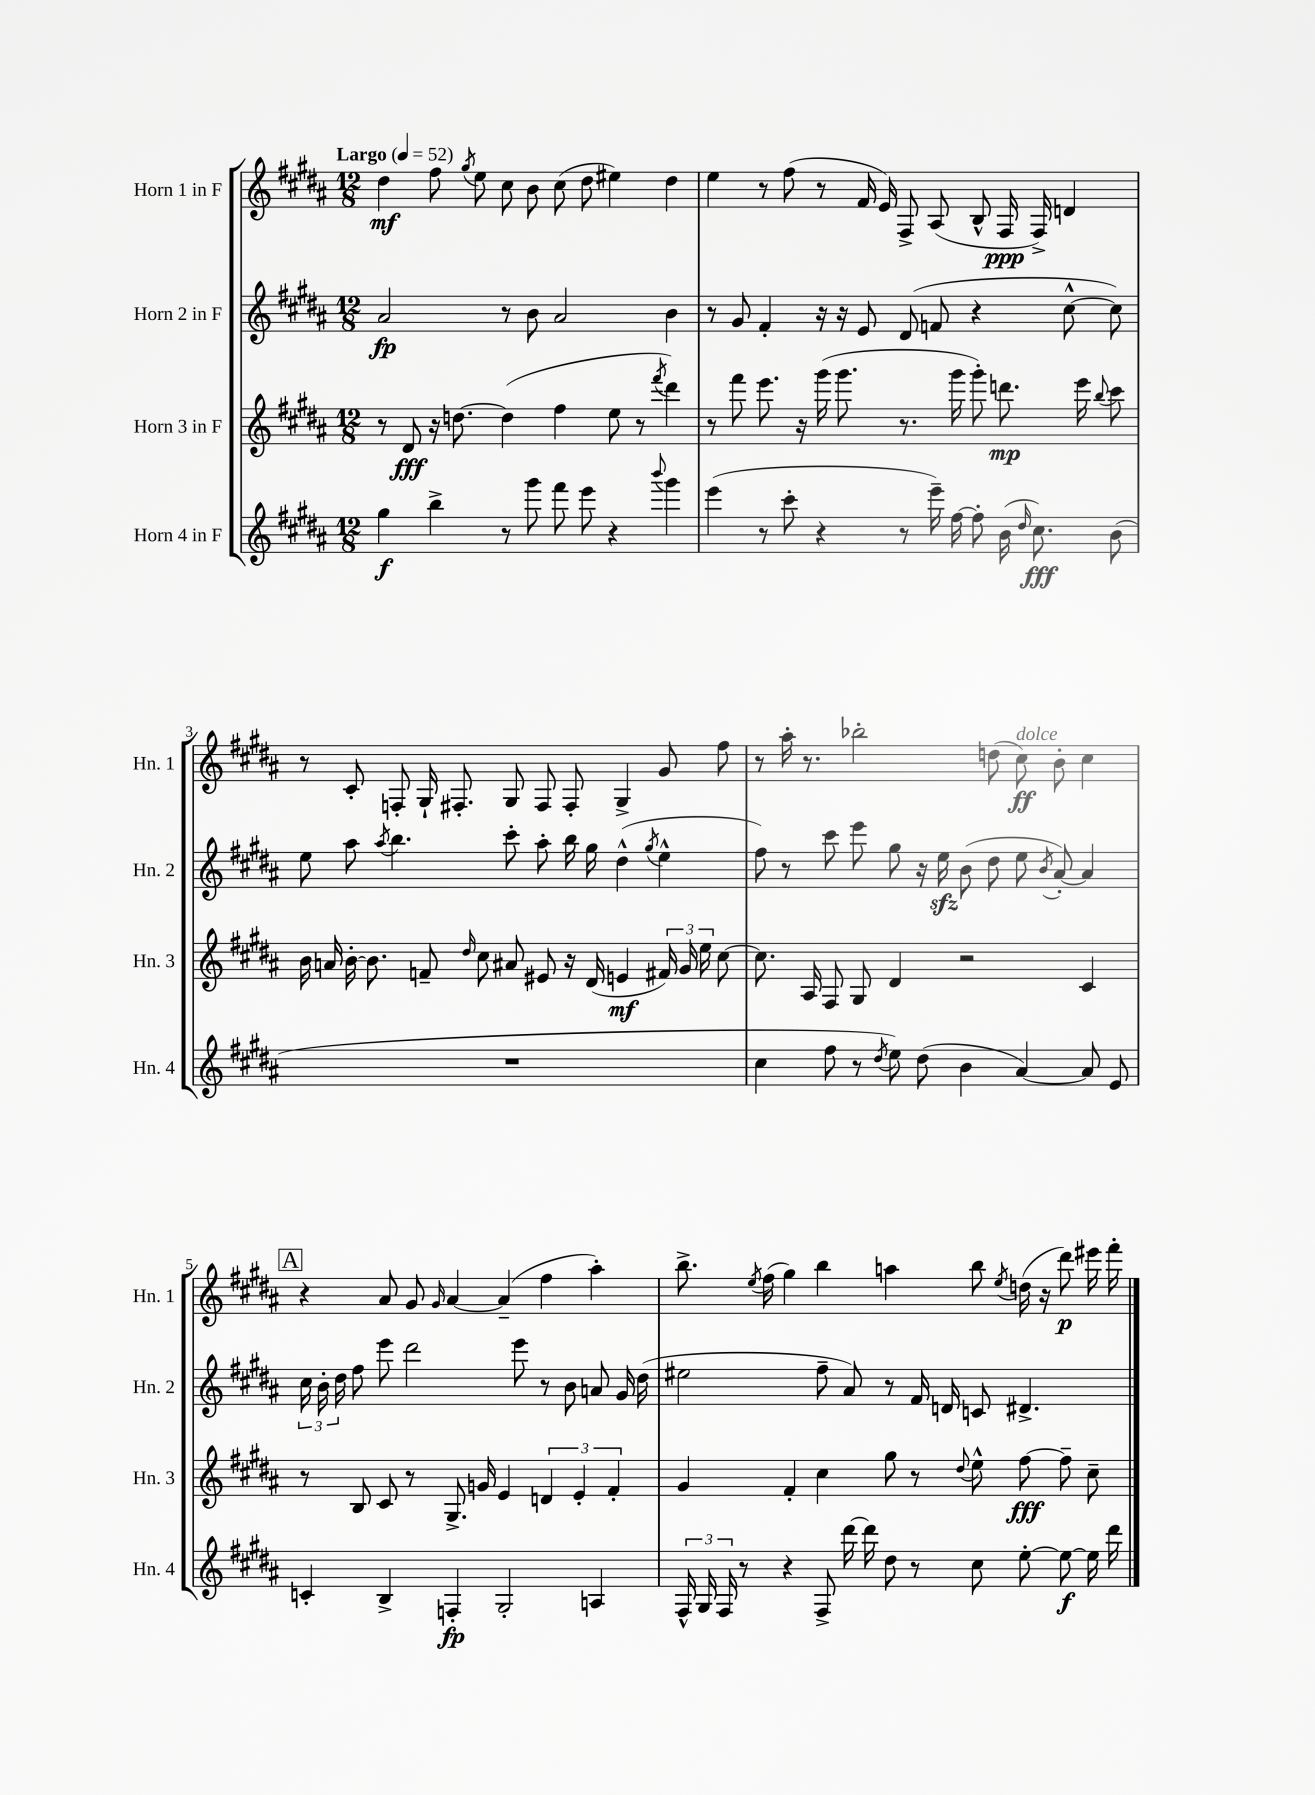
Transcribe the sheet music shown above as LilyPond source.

<<
\new StaffGroup <<
\new Staff = "s0" \with { instrumentName = "Horn 1 in F" shortInstrumentName = "Hn. 1" } {
    \clef treble \key b \major \numericTimeSignature \time 12/8 \tempo "Largo" 4 = 52
    \autoBeamOff dis''4\mf fis''8 \acciaccatura { gis''8 } e''8 cis''8 b'8 cis''8( dis''8 eis''4) dis''4 |
    e''4 r8 fis''8( r8 fis'16 e'16) fis8-> ais8( b8-^ fis16\ppp fis16->) d'4 |
    r8 cis'8-. f8-. gis16-! fis8.-. gis8 fis8 fis8-. gis4-> gis'8 fis''8 |
    r8 ais''16-. r8. bes''2-. d''8( cis''8\ff^\markup { \italic "dolce" }) b'8-. cis''4 |
    \mark \markup { \box "A" } r4 ais'8 gis'8 \grace { gis'16 } ais'4~ ais'4--( fis''4 ais''4-.) |
    b''8.-> \acciaccatura { e''8 } fis''16( gis''4) b''4 a''4 b''8 \acciaccatura { e''8 } d''16( r16 dis'''8\p) eis'''16 fis'''16-. \bar "|." |
}
\new Staff = "s1" \with { instrumentName = "Horn 2 in F" shortInstrumentName = "Hn. 2" } {
    \clef treble \key b \major \numericTimeSignature \time 12/8
    \autoBeamOff ais'2\fp r8 b'8 ais'2 b'4 |
    r8 gis'8 fis'4-. r16 r16 e'8 dis'8( f'8 r4 cis''8~-^ cis''8) |
    e''8 ais''8 \acciaccatura { ais''8 } b''4. cis'''8-. ais''8-. b''16 gis''16 dis''4-^( \acciaccatura { gis''8 } e''4-^ |
    fis''8) r8 cis'''8 e'''8 gis''8 r16 e''16\sfz b'8( dis''8 e''8 \acciaccatura { b'8 } ais'8~-.) ais'4 |
    \mark \markup { \box "A" } \tuplet 3/2 { cis''16 b'16-. dis''16 } fis''8 e'''8 dis'''2 e'''8 r8 b'8 a'8 gis'16 dis''16( |
    eis''2 fis''8-- ais'8) r8 fis'16 d'16 c'8 dis'4.-> \bar "|." |
}
\new Staff = "s2" \with { instrumentName = "Horn 3 in F" shortInstrumentName = "Hn. 3" } {
    \clef treble \key b \major \numericTimeSignature \time 12/8
    \autoBeamOff r8 dis'8\fff r16 d''8.~ d''4( fis''4 e''8 r8 \acciaccatura { fis'''8 } dis'''4) |
    r8 fis'''8 e'''8. r16 gis'''16( gis'''8. r8. gis'''16 gis'''8-.) d'''8.\mp e'''16 \appoggiatura { b''8 } cis'''8 |
    b'16 a'16 b'16~-. b'8. f'8-- \grace { dis''16 } cis''8 ais'8 eis'8 r16 dis'16( e'4\mf \tuplet 3/2 { fis'16) gis'16 e''16 } cis''8~ |
    cis''8. ais16 fis8 gis8 dis'4 r2 cis'4 |
    \mark \markup { \box "A" } r8 b8 cis'8 r8 gis8.-> g'16 e'4 \tuplet 3/2 { d'4 e'4-. fis'4-. } |
    gis'4 fis'4-. cis''4 gis''8 r8 \appoggiatura { dis''8 } e''8-^ fis''8~\fff fis''8-- cis''8-- \bar "|." |
}
\new Staff = "s3" \with { instrumentName = "Horn 4 in F" shortInstrumentName = "Hn. 4" } {
    \clef treble \key b \major \numericTimeSignature \time 12/8
    \autoBeamOff gis''4\f b''4-> r8 gis'''8 fis'''8 e'''8 r4 \appoggiatura { b'''8 } gis'''4 |
    e'''4( r8 cis'''8-. r4 r8 e'''16--) fis''16~ fis''8-. b'16( \grace { dis''16 } cis''8.\fff) b'8( |
    R1. |
    cis''4 fis''8 r8 \acciaccatura { dis''8 } e''8) dis''8( b'4 ais'4~) ais'8 e'8 |
    \mark \markup { \box "A" } c'4-. b4-> f4-.\fp gis2-. a4 |
    \tuplet 3/2 { fis16-^ gis16 fis16 } r8 r4 fis8-> dis'''16~ dis'''16 dis''8 r8 cis''8 e''8~-. e''8~\f e''16 dis'''16 \bar "|." |
}
>>
>>
